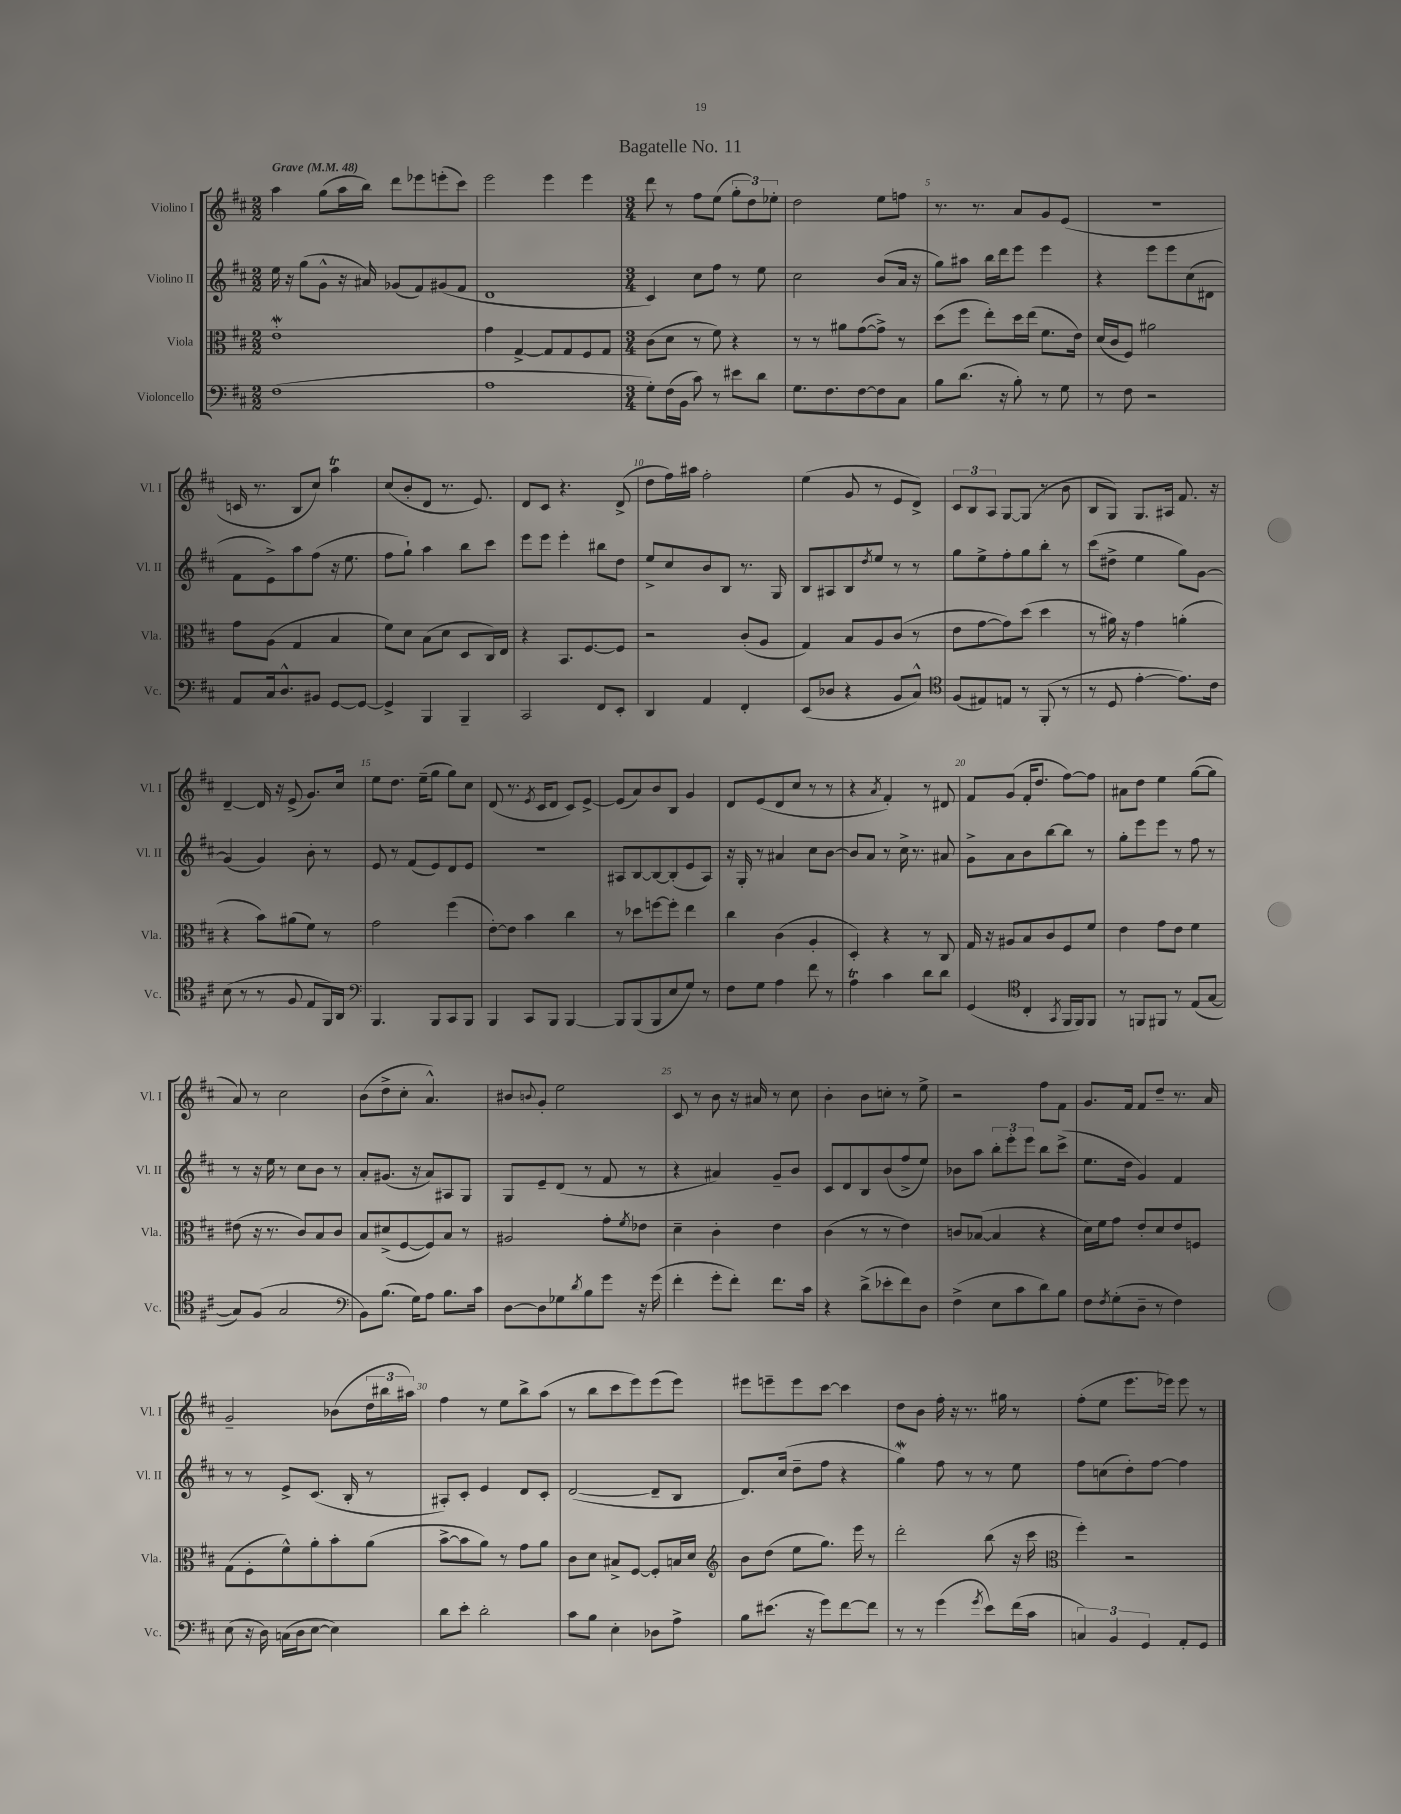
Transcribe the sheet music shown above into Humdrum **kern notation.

**kern	**kern	**kern	**kern
*part4	*part3	*part2	*part1
*staff4	*staff3	*staff2	*staff1
*I"Violoncello	*I"Viola	*I"Violino II	*I"Violino I
*I'Vc.	*I'Vla.	*I'Vl. II	*I'Vl. I
*clefF4	*clefC3	*clefG2	*clefG2
*k[f#c#]	*k[f#c#]	*k[f#c#]	*k[f#c#]
*M2/2	*M2/2	*M2/2	*M2/2
*MM48	*MM48	*MM48	*MM48
=1	=1	=1	=1
!	!	!	!LO:TX:a:B:t=Grave
(1F#	1eW'	16ee\	4aa\
.	.	16r	.
.	.	(8gg\L	.
.	.	8g^^\J	(8gg\L
.	.	16r	16aa\L
.	.	16a#X/)	16bb\JJ)
.	.	(8g-X/L	8ddd\L
.	.	8f#/)	8eee-X\
.	.	(8g#X/	(8eeen'\
.	.	8f#/J	8ccc#\J)
=2	=2	=2	=2
1A	4g\	1d	2eee\
.	[4G^/	.	.
.	8G/L]	.	4eee\
.	8G/	.	.
.	8F#/	.	4eee\
.	8G/J	.	.
=3	=3	=3	=3
*M3/4	*M3/4	*M3/4	*M3/4
8G'\L)	(8c#\L	4c#/)	8ddd\
(16F#\L	8d\J	.	8r
16BB\JJ	.	.	.
8c#\)	8r	8cc#\L	8ff#\L
8r	8f#\)	8ff#\J	(8ee\J
8e#X\L	4r	8r	12gg'\L
.	.	.	12dd\)
8d\J	.	8ee\	.
.	.	.	12ee-X'\J
=4	=4	=4	=4
8.G\L	8r	2cc#\	2dd\
.	8r	.	.
8.F#\	.	.	.
.	8a#X\L	.	.
[8F#\	([8g\	.	.
8F#\]	8g^\J])	(8b/L	8ee\L
8C#\J	8r	16a/Jk	8ffn\J
.	.	16r	.
=5	=5	=5	=5
8B\L	(8dd\L	8gg\L)	8.r
(8.d\J	8ff#\J	8aa#X\J	.
.	.	.	8.r
.	8ee'\L)	16bb\LL	.
16r	.	16ddd\J	.
8B'\)	16dd\L	8eee\J	8a/L
.	(16ee\JJ	.	.
8r	8.f#\L	4eee\	8g/
8G\	.	.	(8e/J
.	16e\Jk)	.	.
=6	=6	=6	=6
8r	(16d/LL	4r	2.r
.	16c#/J	.	.
8F#\	8F#/J)	.	.
2r	2a#X\	8eee\L	.
.	.	8eee\	.
.	.	(8cc#\	.
.	.	8d#X\J	.
!!LO:LB:g=z
=7	=7	=7	=7
8AA/L	8g\L	8f#\L	16cn/
.	.	.	8.r
16C#/k	(8A\J	8e^\)	.
8.D^^/	.	.	.
.	4G/	8aa\	8B/L
8BB#X/J	.	(8ff#\J	8cc#/J)
[8GG/L	4B/	16r	4aaT\
.	.	8.ee\	.
8GG/J_	.	.	.
=8	=8	=8	=8
4GG^/]	8f#\L)	8ff#\L	(8cc#/L
.	8d\J	8gg`\J)	8b'/
4BBB/	(8B\L	4aa\	8d/J
.	8d\J	.	8.r
4BBB~/	8D/L	8bb\L	.
.	.	.	8.e/)
.	16C#/L)	8ccc#\J	.
.	16E/JJ	.	.
=9	=9	=9	=9
2CC#/	4r	8eee\L	8d/L
.	.	8eee\J	8c#/J
.	8.BB/L	4eee'\	4.r
.	[8.F#/	.	.
8FF#/L	.	8bb#X\L	.
8EE'/J	8F#/J]	8dd\J	(8d^/
=10	=10	=10	=10
4DD/	2r	8ee^/L	8dd\L
.	.	8cc#/	16ff#\L)
.	.	.	16aa#X\JJ
4AA/	.	8b/	2ff#'\
.	.	8B/J	.
4FF#'/	(8c#'/L	8.r	.
.	8A/J	.	.
.	.	16G/	.
=11	=11	=11	=11
(8EE/L	4G/)	8B/L	(4ee\
8D-X/J	.	8A#X/	.
4r	8B/L	8B/	8g/
.	.	8qdd/	.
.	8A/	8ee/J	8r
8BB/L	(8c#/J	8r	8e/L
8C#^^/J)	8r	8r	8d^/J)
=12	=12	=12	=12
*clefC4	*	*	*
(8F#/L	8e\L	8gg\L	12c#/L
.	.	.	12B/
8E#X/)	[8g\	8ee^\	.
.	.	.	12A/J
8En/J	8g\])	8ff#'\	[8G/L
8r	(8dd\J	8gg\	(8G/J]
(8FF#'/	4dd\	8bb'\J	8r
8r	.	8r	8b\
=13	=13	=13	=13
8r	8r	(8ccc#\L	8B/L
8D/	16a#X\)	8dd#X^\J	8G/J)
.	16r	.	.
[4e'\	4g\	4ee\	8.G/L
.	.	.	16A#X/Jk
8.e\L])	(4an'\	8gg\L)	8.f#/
.	.	[8g\J	.
16c#\Jk	.	.	16r
!!LO:LB:g=z
=14	=14	=14	=14
(8B\	4r	(4g/]	[4d~/
8r	.	.	.
8r	8b\L)	4g/)	16d/]
.	.	.	16r
8F#/	(8a#X\	.	(8e^/
8E/L	8f#\J)	8b'\	8.g/L)
16FF#/L)	8r	8r	.
16AA/JJ	.	.	16cc#/Jk
=15	=15	=15	=15
*clefF4	*	*	*
4.BBB/	2g\	8e/	8ee\L
.	.	8r	8.dd\J
.	.	(8f#/L	.
.	.	.	(16ee~\KL
8BBB/L	.	8e/)	8gg\J
8CC#/	(4ff#\	8d/	8gg\L)
8BBB/J	.	8e/J	8cc#\J
=16	=16	=16	=16
4BBB/	[8e'\L)	2.r	(8d/
.	8e\J]	.	8.r
8CC#/L	4b\	.	.
.	.	.	8qe/
.	.	.	16c#/KL
8BBB/J	.	.	8d/J
[4BBB/	4cc#\	.	8c#/L)
.	.	.	[8e^/J
=17	=17	=17	=17
8BBB/L]	8r	8A#X/L	(8e/L]
(8BBB/	8dd-X\L	[8B/	8a/)
8BBB/	[8ffn\	8B/_	8b/
8E/	8ff'\J]	(8B'/]	8B/J
8G/J)	4ee\	8e/	4g/
8r	.	8A#/J)	.
=18	=18	=18	=18
8F#\L	4cc#\	16r	8d/L
.	.	16G'/	.
8G\J	.	8r	(8e/
4A\	(4c#\	4a#X/	8d/
.	.	.	8cc#/J
8f#\	4A'/	8cc#\L	8r
8r	.	[8b\J	8r
=19	=19	=19	=19
4AT\	4D'/)	8b/L]	4r
.	.	8a/J	.
.	.	.	8qa/
4c#\	4r	8r	4f#'/)
.	.	16cc#^\	.
.	.	8.r	.
8d\L	8r	.	8r
8d\J	8C#/	8a#X/	8d#X/
=20	=20	=20	=20
(4GG/	16G/	8g^\L	8f#/L
.	16r	.	.
.	8A#X/L	8a\	(8g/J
*clefC4	*	*	*
4C#'/	8B/	8b\	16f#'/KL
.	.	.	8.dd/J
.	8c#/	[8bb\	.
8qGG/	.	.	.
16FF#/LL	8F#/	8bb\J]	[8ff#\L)
16FF#/J)	.	.	.
8FF#/J	8f#/J	8r	8ff#\J]
=21	=21	=21	=21
8r	4e\	8gg'\L	8a#X\L
8FFn/L	.	8eee\	8dd\J
8FF#X/J	8g\L	8eee\J	4ee\
8r	8e\J	8r	.
(8E/L	4f#\	8ff#\	([8gg\L
[8G/J	.	8r	8gg\J]
!!LO:LB:g=z
=22	=22	=22	=22
8G/L])	(8e#X\	8r	8a/)
(8F#/J	16r	16r	8r
.	8.r	16ee\	.
2G/	.	8r	2cc#\
.	8c#/L)	8cc#\L	.
.	8B/	8b\J	.
.	8c#/J	8r	.
=23	=23	=23	=23
*clefF4	*	*	*
8BB\L)	8B/L	8a'/L	(8b\L
(8.B\J	(8d#X^/	(8.g#X/J	8dd^\
.	[8F#/	.	8cc#'\J
16G\KL)	.	16r	.
8A\J	8F#/])	8a/L)	4.a^^/)
8.B\L	8B/J	8A#X/	.
.	8r	8G/J	.
16c#\Jk	.	.	.
=24	=24	=24	=24
[8D\L	2A#X/	8G/L	8b#X/L
.	.	.	8qqbn/
8D\]	.	8e~/	8g'/J
8G-X\	.	(8d/J	2ee\
8qd/	.	.	.
8B\	.	8r	.
8g\J	8g'\L	8f#/	.
.	8qf#/	.	.
16r	8e-X\J	8r	.
(16g\	.	.	.
=25	=25	=25	=25
4f#'\	4d~\	4r	8c#/
.	.	.	8r
8g'\L	4c#'\	4a#X/)	8b\
8f#'\J)	.	.	16r
.	.	.	16a#X/
8.f#\L	4e\	8g~/L	8r
.	.	8b/J	8cc#\
16c#\Jk	.	.	.
=26	=26	=26	=26
4r	(4c#\	8c#/L	4b'\
.	.	8d/	.
(8d^\L	8r	8B/	8b\L
8e-X'\	8r	(8b/	8ccn'\J
8f#\)	4e\)	8ff#^/	8r
8D\J	.	8ee/J)	8ee^\
=27	=27	=27	=27
(4F#^\	8cn/L	8b-X\L	2r
.	([8B-X/J	8aa\J	.
8E\L	4B-/]	12bb'\L	.
.	.	12eee'\	.
8c#\	.	.	.
.	.	12eee\J	.
8d\)	4r	8bb\L	8ff#\L
8B\J	.	(8ccc#^\J	8f#\J
=28	=28	=28	=28
8F#\L	16d\LL)	8.ee\L	8.g/L
.	16f#\J	.	.
8qF#/	.	.	.
(8G'\	8g\J	.	.
.	.	16dd\Jk	16f#/Jk
8D~\J	8e'/L	4g/)	8f#/L
8r	8d/	.	8dd~/J
4F#\)	8e/	4f#/	8.r
.	8Fn/J	.	.
.	.	.	16a/
!!LO:LB:g=z
=29	=29	=29	=29
(8E\	(8G\L	8r	2g~/
16r	8F#'\	8r	.
16D\)	.	.	.
(16Cn\LL	8f#^^\)	8e^/L	.
16D\J	.	.	.
[8E\J	8a'\	(8.c#/J	.
4E\])	8b'\	.	(8b-X\L
.	.	16B'/	.
.	(8a\J	8r	24dd\L
.	.	.	24bb#X\
.	.	.	24aa#X\JJ)
=30	=30	=30	=30
8d\L	[8b^\L	8A#X'/L)	4ff#\
8e'\J	8b\]	8c#'/J	.
2d'\	8a\J)	4e/	8r
.	8r	.	8ee\L
.	8g\L	8d/L	8bb^\
.	8a\J	8c#'/J	(8aa\J
=31	=31	=31	=31
8c#\L	8c#\L	([2d/	8r
8B\J	8d\J	.	8bb\L
4E'\	8B#X^/L	.	8ccc#\
.	[8F#/J	.	8eee\)
8D-X\L	8F#'/L]	8d~/L]	(8eee\
8A^\J	16Bn/L	8B/J	8eee\J)
.	16d/JJ	.	.
=32	=32	=32	=32
*	*clefG2	*	*
8B\L	8b\L	8.d/L)	8eee#X\L
(8.e#X\J	(8dd\J	.	8eeen~\
.	.	(16cc#/Jk	.
.	8ee\L	8dd~\L	8eee\
16r	.	.	.
8g\L)	8.gg\J)	8ff#\J	[8ccc#\J
[8f#\	.	4r	4ccc#\]
.	16eee\	.	.
8f#\J]	8r	.	.
=33	=33	=33	=33
8r	2ddd'\	4ggw\)	8dd\L
8r	.	.	8b\J
(4g\	.	8ff#\	16ff#'\
.	.	.	16r
.	.	8r	8.r
8qg/	.	.	.
8e\L)	(8bb\	8r	.
.	.	.	16gg#X\
(16f#\L	16r	8ee\	8r
16c#\JJ	16ccc#\	.	.
=34	=34	=34	=34
*	*clefC3	*	*
6Cn/)	4ff#'\)	8ff#\L	(8ff#'\L
.	.	(8ccn\	8ee\J
6BB/	.	.	.
.	2r	8dd'\)	8.eee\L
6GG/	.	.	.
.	.	[8ff#\J	.
.	.	.	16eee-X\Jk)
8AA'/L	.	4ff#\]	8eee-\
8GG/J	.	.	8r
==	==	==	==
*-	*-	*-	*-
